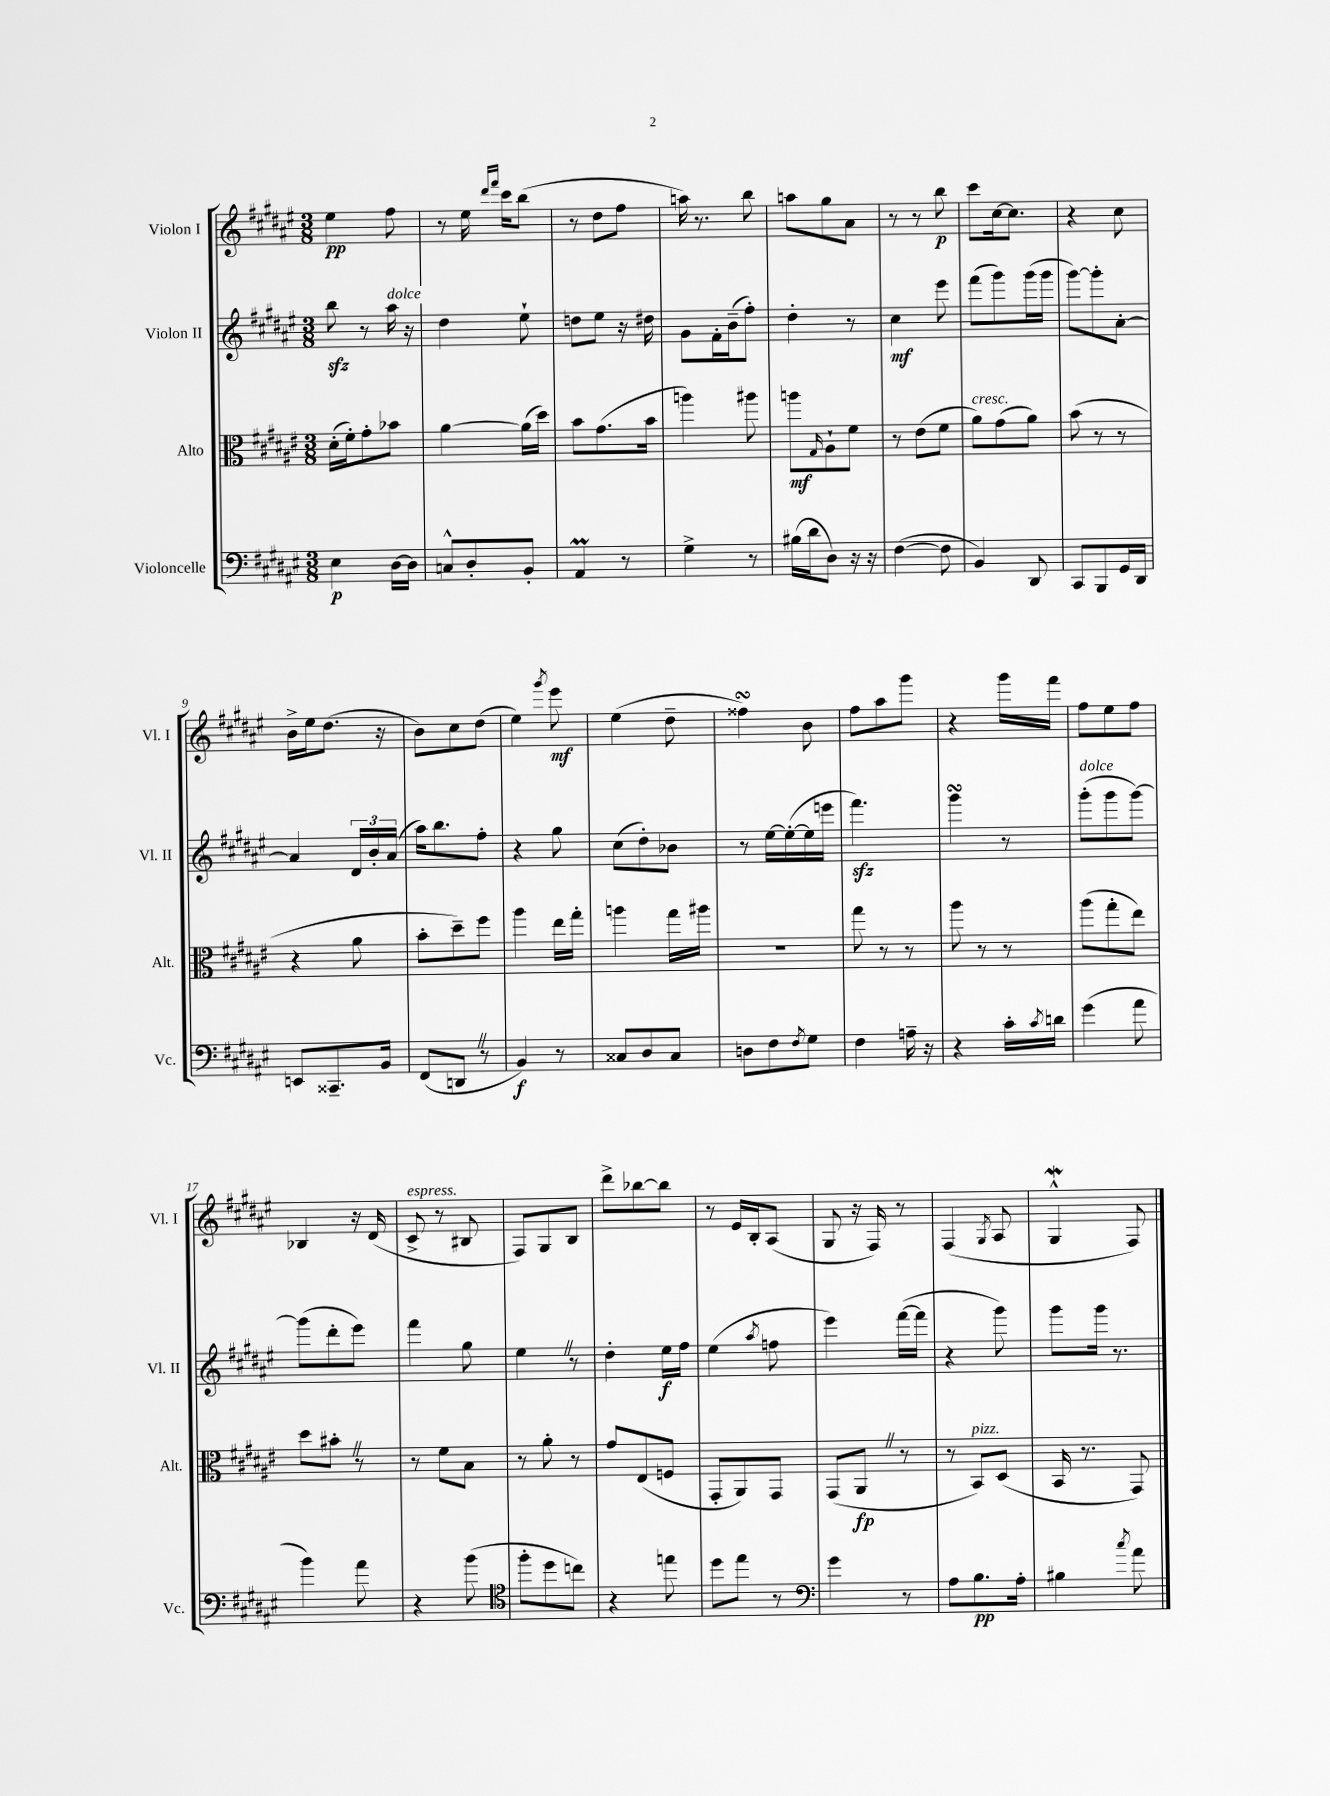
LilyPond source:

<<
\new StaffGroup <<
\new Staff = "s0" \with { instrumentName = "Violon I" shortInstrumentName = "Vl. I" } {
    \clef treble \key fis \major \numericTimeSignature \time 3/8
    eis''4\pp fis''8 |
    r8 eis''16 \grace { dis'''16 fis'''16 } cis'''16 b''8( |
    r8 dis''8 fis''8 |
    a''16) r8. b''8 |
    a''8 gis''8 ais'8 |
    r8 r8 b''8\p |
    cis'''8 cis''16~ cis''8. |
    r4 cis''8 |
    b'16-> eis''16 dis''8.( r16 |
    b'8) cis''8 dis''8( |
    eis''4) \acciaccatura { gis'''8 } eis'''8\mf |
    eis''4( dis''8-- |
    fisis''4\turn) b'8 |
    fis''8 ais''8 gis'''8 |
    r4 gis'''16 fis'''16 |
    fis''8 eis''8 fis''8 |
    bes4 r16 dis'16( |
    cis'8->^\markup { \italic "espress." } r8 bis8 |
    fis8) gis8 b8 |
    dis'''8-> bes''8~ bes''8 |
    r8 eis'16 b16-. ais8( |
    gis8 r16 fis16) r8 |
    fis4( \acciaccatura { gis8 } ais8 |
    gis4-^\mordent fis8) \bar "|." |
}
\new Staff = "s1" \with { instrumentName = "Violon II" shortInstrumentName = "Vl. II" } {
    \clef treble \key fis \major \numericTimeSignature \time 3/8
    b''8\sfz r8 ais''16^\markup { \italic "dolce" } r16 |
    dis''4 eis''8-! |
    d''8 eis''8 r16 dis''16 |
    gis'8 fis'16-. b'16--( fis''8-.) |
    dis''4-. r8 |
    cis''4\mf eis'''8 |
    fis'''8( gis'''8) gis'''16( gis'''16 |
    gis'''8~) gis'''8-. ais'8~-. |
    ais'4 \tuplet 3/2 { dis'16 b'16-. ais'16( } |
    ais''16) b''8. fis''8-. |
    r4 gis''8 |
    cis''8( dis''8-.) bes'8 |
    r8 eis''16~ eis''16~-.( eis''16 e'''16 |
    fis'''4.\sfz) |
    gis'''4\turn r8 |
    gis'''8-.^\markup { \italic "dolce" }( gis'''8 gis'''8~) |
    gis'''8( dis'''8-. eis'''8) |
    fis'''4 gis''8 |
    eis''4 \once \override BreathingSign.text = \markup { \musicglyph "scripts.caesura.straight" } \breathe r8 |
    dis''4-. eis''16\f fis''16 |
    eis''4( \acciaccatura { ais''8 } f''8 |
    eis'''4) fis'''16~( fis'''16 |
    r4 gis'''8) |
    gis'''8 gis'''16 r8. \bar "|." |
}
\new Staff = "s2" \with { instrumentName = "Alto" shortInstrumentName = "Alt." } {
    \clef alto \key fis \major \numericTimeSignature \time 3/8
    dis'16-.( fis'16-.) gis'8-. bes'8 |
    ais'4~ ais'16( dis''16) |
    b'8 gis'8.( b'16 |
    a''4) ais''8 |
    a''8\mf \grace { gis16 } ais8-! fis'8 |
    r8 eis'8( fis'8 |
    ais'8^\markup { \italic "cresc." }) gis'8( ais'8) |
    b'8( r8 r8 |
    r4 ais'8 |
    b'8-. dis''8--) fis''8 |
    ais''4 eis''16 gis''16-. |
    a''4 gis''16 ais''16 |
    r4. |
    gis''8 r8 r8 |
    ais''8 r8 r8 |
    ais''8( gis''8-. eis''8) |
    dis''8 bis'8-. \once \override BreathingSign.text = \markup { \musicglyph "scripts.caesura.straight" } \breathe r8 |
    r8 fis'8 b8 |
    r8 ais'8-. r8 |
    gis'8 eis8( f8 |
    gis,8-. ais,8) gis,8 |
    gis,8( ais,8\fp \once \override BreathingSign.text = \markup { \musicglyph "scripts.caesura.straight" } \breathe r8 |
    r8 b,8^\markup { \italic "pizz." }) dis8( |
    b,16 r8. gis,8) \bar "|." |
}
\new Staff = "s3" \with { instrumentName = "Violoncelle" shortInstrumentName = "Vc." } {
    \clef bass \key fis \major \numericTimeSignature \time 3/8
    eis4\p dis16~ dis16 |
    c8-^ dis8-. b,8-. |
    ais,4\prall r8 |
    gis4-> r8 |
    bis16( dis'16 dis8) r16 r16 |
    fis4~( fis8 |
    b,4) dis,8 |
    cis,8 b,,8 gis,16 dis,16 |
    e,8 cisis,8.-- b,16 |
    fis,8( d,8 \once \override BreathingSign.text = \markup { \musicglyph "scripts.caesura.straight" } \breathe r8 |
    b,4\f) r8 |
    cisis8 dis8 cisis8 |
    d8 fis8 \acciaccatura { fis8 } gis8 |
    fis4 a16-- r16 |
    r4 cis'16-. \acciaccatura { cis'8 } d'16 |
    gis'4( ais'8 |
    b'4) ais'8 |
    r4 b'8( |
    \clef tenor fis''8-. dis''8 c''8) |
    r4 e''8 |
    dis''8 eis''8 r8 |
    \clef bass gis'4 r8 |
    ais8 b8.\pp ais16-. |
    bis4 \acciaccatura { cis''8 } ais'8 \bar "|." |
}
>>
>>
